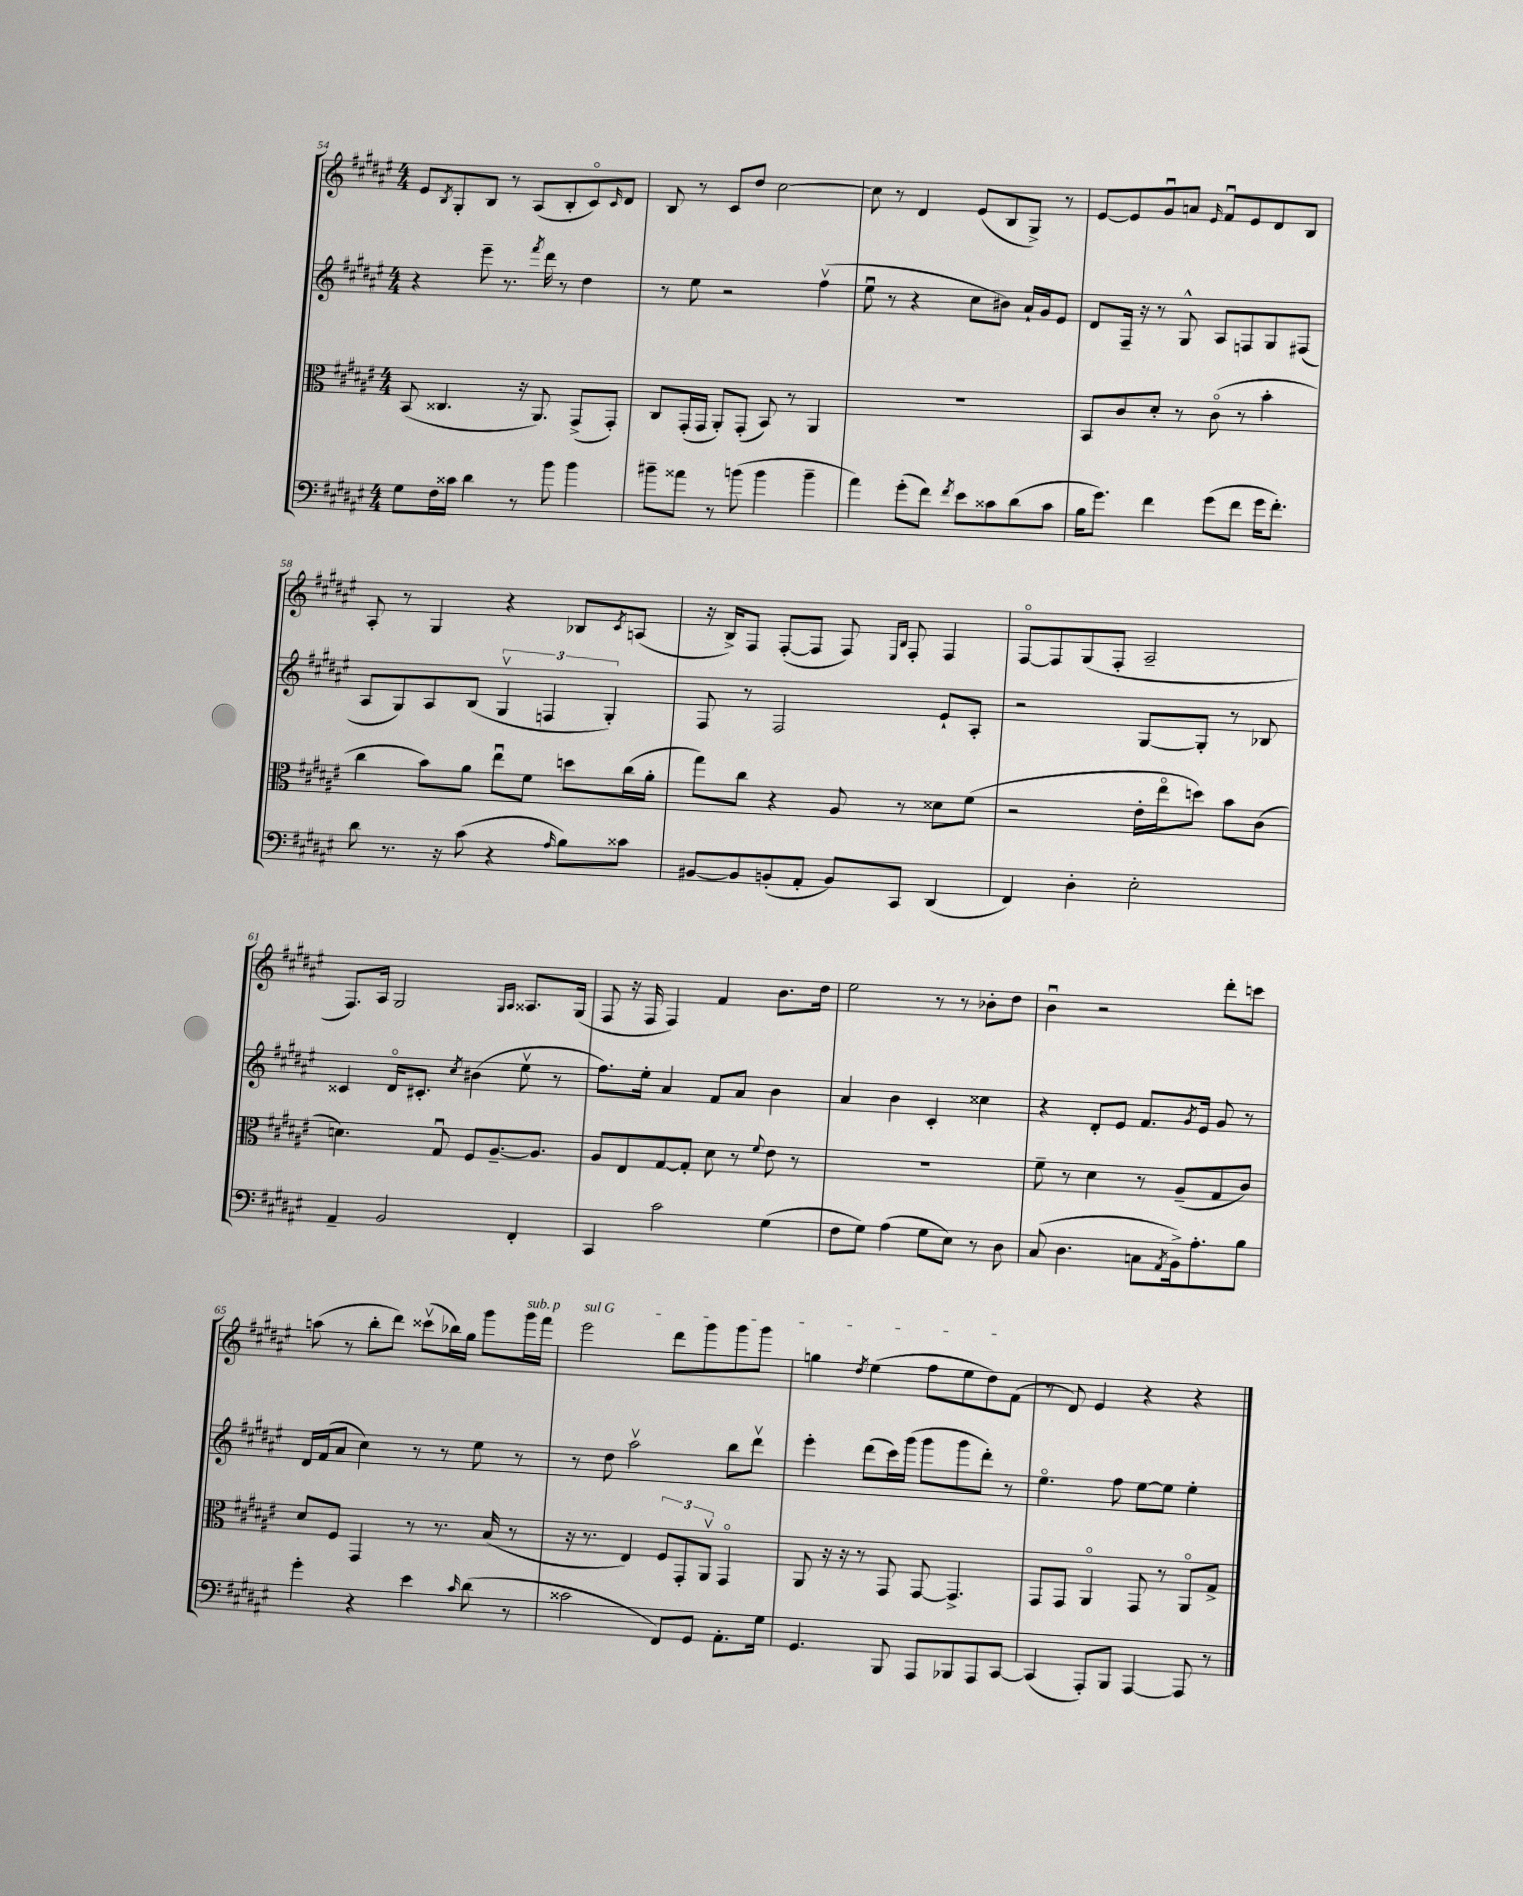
<<
\new StaffGroup <<
\new Staff = "s0" {
    \clef treble \key fis \major \numericTimeSignature \time 4/4
    eis'8 \acciaccatura { b8 } gis8-. b8 r8 ais8( b8-. cis'8\flageolet) \grace { cis'16 } dis'8 |
    b8 r8 cis'8 dis''8 cis''2~ |
    cis''8 r8 dis'4 eis'8( b8 gis8->) r8 |
    eis'8~ eis'8 gis'8\downbow a'8 \grace { eis'16 } fis'8\downbow eis'8 dis'8 b8 |
    ais8-. r8 gis4 r4 bes8 \acciaccatura { cis'8 } a8( |
    r16 b16->) fis8 fis8~-.( fis8 fis8) \grace { eis16 b16 } fis8-. fis4 |
    fis8~\flageolet fis8 gis8( fis8-. ais2-- |
    fis8.) ais16 gis2 \grace { gis16 ais16 } aisis8. gis16( |
    fis8 r16 fis16 fis4) fis'4 b'8. dis''16 |
    eis''2 r8 r8 bes'8-. dis''8 |
    b'4\downbow r2 dis'''8-. c'''8 |
    a''8( r8 b''8-. dis'''8) cisis'''8\upbow( bes''16) gis''16 gis'''8 gis'''16^\markup { \italic "sub. p" } fis'''16 |
    \once \override TextSpanner.bound-details.left.text = \markup { \italic "sul G" } eis'''2\startTextSpan dis'''8 gis'''8 gis'''8 gis'''8 |
    g''4 \acciaccatura { dis''8 } eis''4( fis''8 eis''8 dis''8) fis'8\stopTextSpan( |
    r8 dis'8) eis'4 r4 r4 \bar "|." |
}
\new Staff = "s1" {
    \clef treble \key fis \major \numericTimeSignature \time 4/4
    r4 eis'''8-- r8. \acciaccatura { fis'''8 } dis'''16 r8 dis''4 |
    r8 eis''8 r2 fis''4\upbow( |
    eis''8\downbow r8 r4 cis''8 bis'8) ais'16-! gis'16 eis'8 |
    dis'8 fis16-- r16 r8 gis8-^ ais8 f8 gis8 fis8( |
    ais8 gis8) ais8 b8( \tuplet 3/2 { gis4\upbow f4 gis4-.) } |
    fis8 r8 fis2 eis'8-! ais8-. |
    r2 gis8~ gis8-. r8 bes8 |
    cisis'4 dis'16\flageolet cis'8.-. \acciaccatura { cis''8 } bis'4( eis''8\upbow r8 |
    fis''8.) eis''16-. ais'4 fis'8 ais'8 b'4 |
    ais'4 b'4 cis'4-. cisis''4 |
    r4 dis'8-. eis'8 fis'8. \acciaccatura { gis'8 } eis'16 gis'8 r8 |
    dis'16 fis'16( ais'8 cis''4) r8 r8 eis''8 r8 |
    r8 dis''8 ais''2\upbow b''8 dis'''8\upbow |
    eis'''4-. dis'''8( cis'''16) gis'''16( gis'''8 gis'''8 dis'''8-.) r8 |
    eis''4.\flageolet fis''8 eis''8~ eis''8 eis''4-. \bar "|." |
}
\new Staff = "s2" {
    \clef alto \key fis \major \numericTimeSignature \time 4/4
    b,8( cisis4. r16 ais,8.) gis,8->( gis,8-.) |
    cis8 gis,16-.( gis,16 ais,8-.) gis,8-.( b,8) r8 ais,4 |
    R1 |
    b,8 cis'8 dis'8-. r8 cis'8\flageolet( r8 b'4-. |
    cis''4 b'8) ais'8 eis''8\downbow fis'8 d''8 cis''16( ais'16-. |
    gis''8) cis''8 r4 ais8 r8 disis'8 fis'8( |
    r2 eis'16-. eis''16\flageolet d''8) b'8 cis'8( |
    d'4.) gis8\downbow fis8 ais8.~-- ais8. |
    ais8 eis8 gis8~ gis8-. dis'8 r8 \appoggiatura { fis'8 } eis'8 r8 |
    R1 |
    fis'8-- r8 dis'4 r8 ais8--( gis8 cis'8) |
    dis'8 fis8 gis,4 r8 r8. b16( r8 |
    r16 r8. eis4) \tuplet 3/2 { fis8 gis,8-. ais,8\upbow } gis,4\flageolet |
    ais,8 r16 r16 r8 gis,8 gis,8~ gis,4.-> |
    gis,8 gis,8 ais,4\flageolet gis,8 r8 ais,8\flageolet gis8-> \bar "|." |
}
\new Staff = "s3" {
    \clef bass \key fis \major \numericTimeSignature \time 4/4
    gis8 fis16 cisis'16 dis'4 r8 b'8 b'4 |
    bis'8-- aisis'8 r8 b'8( b'4 b'4-- |
    ais'4) gis'8-.( fis'8) \acciaccatura { fis'8 } eis'8 cisis'8 dis'8( cisis'8 |
    b16 gis'8.) fis'4 gis'8( fis'8 gis'16 fis'8.-.) |
    dis'8 r8. r16 cis'8( r4 \grace { ais16 } b8) cisis'8 |
    bis,8~ bis,8 b,8-.( ais,8-. b,8) cis,8 dis,4( |
    fis,4) dis4-. eis2-. |
    ais,4-- b,2 fis,4-. |
    cis,4 cis'2 gis4( |
    fis8 gis8) ais4( gis8 eis8) r8 dis8 |
    cis8( dis4. c8 \acciaccatura { ais,8 } b,16->) ais8.-. b8 |
    gis'4-. r4 eis'4 \grace { cis'16 } dis'8( r8 |
    cisis'2 fis,8) gis,8 ais,8.-. gis16 |
    gis,4. b,,8 ais,,8 bes,,8 ais,,8 cis,8~ |
    cis,4( ais,,8-.) b,,8 ais,,4~ ais,,8 r8 \bar "|." |
}
>>
>>
\layout { \context { \Score currentBarNumber = #54 } }
